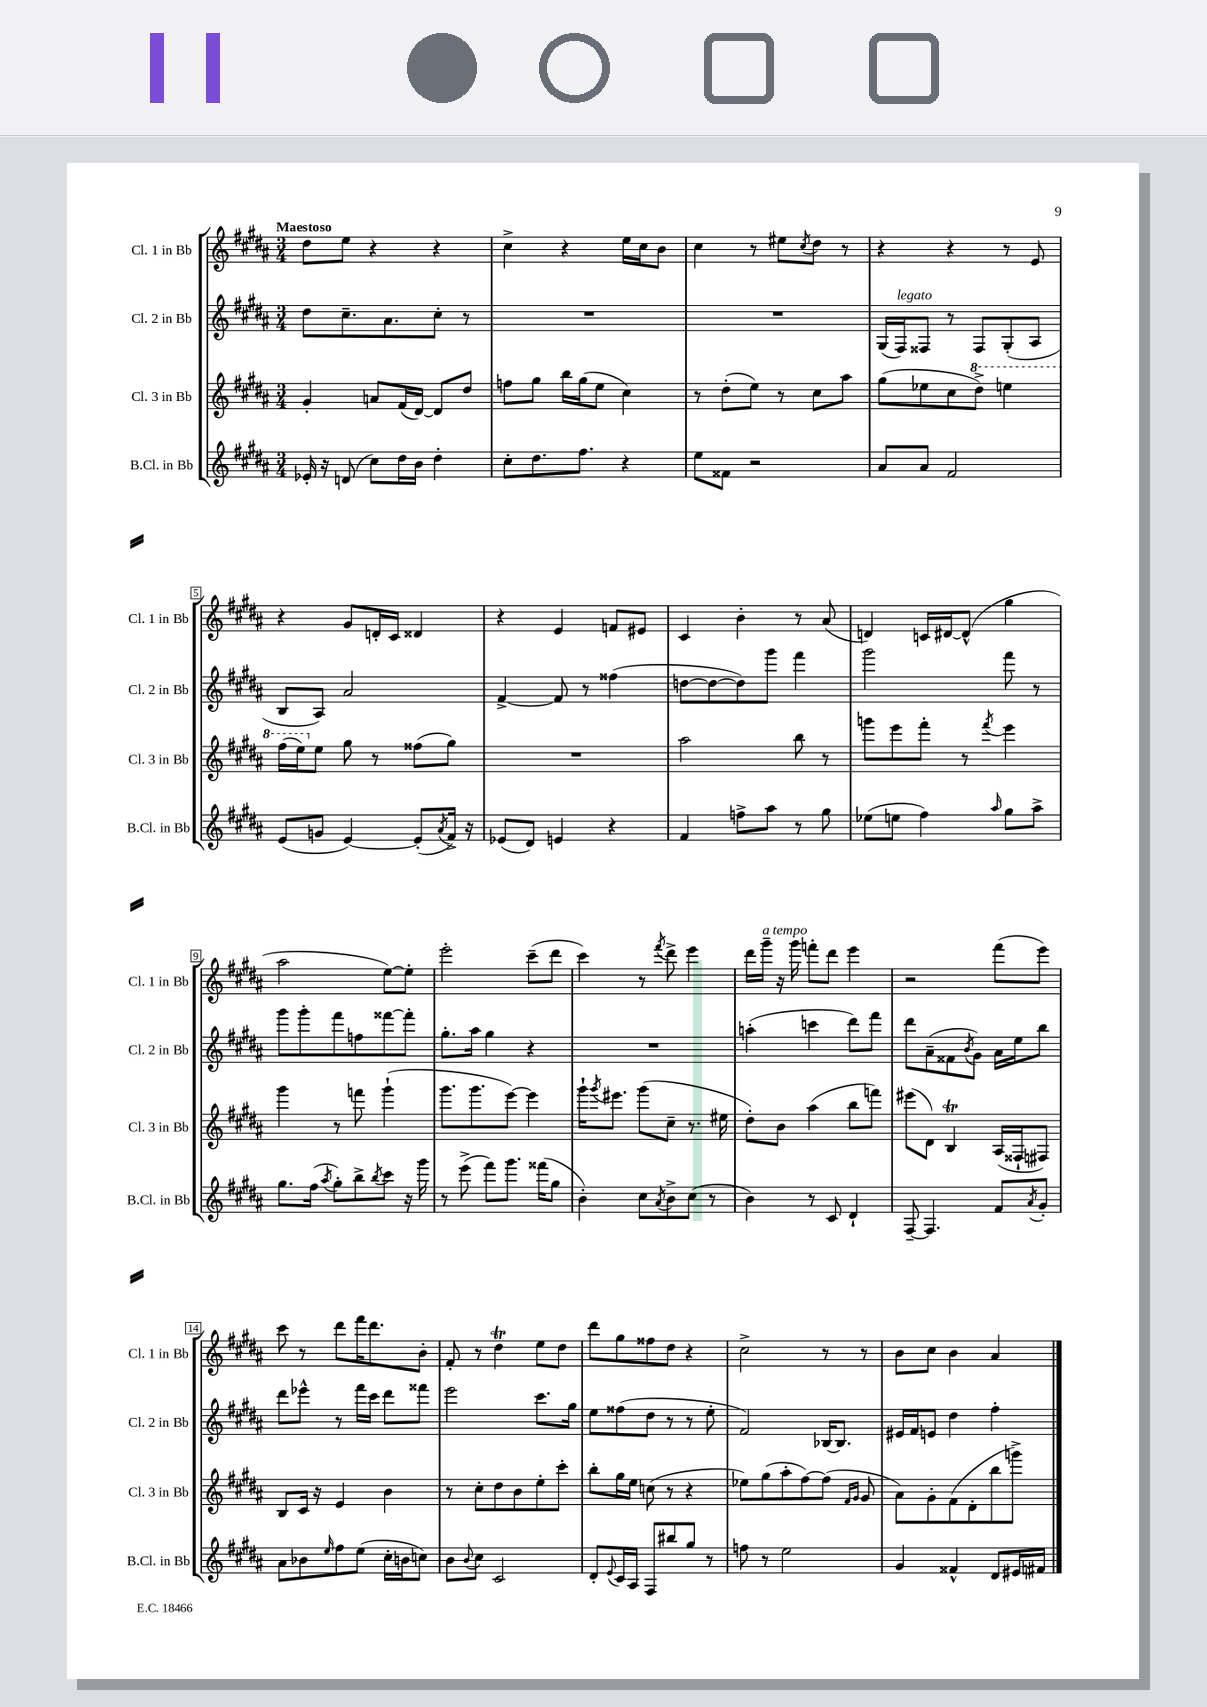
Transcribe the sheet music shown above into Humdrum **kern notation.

**kern	**kern	**kern	**kern
*staff4	*staff3	*staff2	*staff1
*clefG2	*clefG2	*clefG2	*clefG2
*k[f#c#g#d#a#]	*k[f#c#g#d#a#]	*k[f#c#g#d#a#]	*k[f#c#g#d#a#]
*M3/4	*M3/4	*M3/4	*M3/4
16e-'	4g#'	8dd#	8dd#
16r	.	.	.
(8d	.	8.cc#~	8ee
8cc#)	8a	.	4r
.	.	8.a#	.
16dd#	(16f#	.	.
16b	[16d#)	.	.
4dd#'	8d#]	8cc#'	4r
.	8dd#	8r	.
=	=	=	=
8cc#'	8ff	2.r	4cc#^
8.dd#	8gg#	.	.
.	16bb	.	4r
8.ff#	(16gg#	.	.
.	8ee	.	.
4r	4cc#)	.	16ee
.	.	.	16cc#
.	.	.	8b
=	=	=	=
8ee	8r	2.r	4cc#
8f##	(8dd#'	.	.
2r	8ee)	.	8r
.	8r	.	8ee#
.	.	.	8qcc#
.	8cc#	.	8dd#
.	8aa#	.	8r
=	=	=	=
8a#	(8gg#	(16G#	4r
.	.	16F#)	.
8a#	8ee-	8F##	.
2f#	8cc#	8r	4r
.	8ddd#^)	8F##	.
.	4eee	(8G#'	8r
.	.	8A#	8e
=	=	=	=
(8e	(16fff#	8B	4r
.	16eee)	.	.
8g	8ee	8A#)	.
[4e)	8gg#	2a#	8g#
.	8r	.	16d'
.	.	.	16c#
(8e']	(8ff##	.	4d##
8qa#	.	.	.
16f#^)	8gg#)	.	.
16r	.	.	.
=	=	=	=
(8e-	2.r	[4f#^	4r
8d#)	.	.	.
4e	.	8f#]	4e
.	.	8r	.
4r	.	(4ff##	8f
.	.	.	8e#
=	=	=	=
4f#	2aa#	[8dd	4c#
.	.	8dd_	.
8ff^	.	8dd])	4b'
8aa#	.	8ggg#	.
8r	8bb	4fff#	8r
8gg#	8r	.	(8a#
=	=	=	=
(8ee-	8ggg	2ggg#	4d)
8ee	8eee	.	.
4ff#)	8fff#'	.	16c
.	.	.	[16d#
.	8r	.	(8d#^^]
16qqaa#	8qfff#	.	.
8gg#	4eee	8fff#	4gg#
8aa#^	.	8r	.
=	=	=	=
8.gg#	4ggg#	8ggg#	2aa#
.	.	8ggg#'	.
(16ff#	.	.	.
8qaa#	.	.	.
8gg#')	8r	8fff#	.
8bb^	8fff	8ff	.
8qbb	.	.	.
8ccc#	(4ggg#`	[8fff##	[8ee)
16r	.	8fff##']	8ee']
16ggg#	.	.	.
=	=	=	=
8r	8.ggg#	8.gg#'	2eee'
(8eee^	.	.	.
.	8.ggg#	16aa#	.
8fff#)	.	4gg#	.
8.ggg#	[8eee)	.	.
.	4eee]	4r	(8ccc#~
(16fff##	.	.	.
8gg#	.	.	8ddd#
=	=	=	=
4b')	16ggg#`	2.r	4ccc#)
.	8qggg#	.	.
.	8.eee#	.	.
8cc#	(8ggg#	.	8r
8qa#	.	.	8qfff#
8b^	8cc#~	.	8ddd#^
(8cc#	8.r	.	4eee
8r	.	.	.
.	16ee#	.	.
=	=	=	=
4b)	8dd#')	(4aa'	16ddd#
.	.	.	16ggg#~
.	8b	.	16r
.	.	.	16ggg#
8r	(4aa#	4ccc	8fff'
8c#	.	.	8ddd#
4d#`	8bb	8ddd#)	4eee
.	8fff)	8fff#	.
=	=	=	=
[8F#~	(8eee#	8ddd#	2r
4.F#]	8d#)	(8a#~	.
.	4B	8f##	.
.	.	8qb	.
.	.	8g#)	.
8f#	(16A#	16a#	(8fff#
.	16F##`	16ee	.
8qa#	.	.	.
8g#'	8F#)	8bb	8eee)
=	=	=	=
8a#	8B	8ddd#	8ccc#
8b-	16c#	8eee-^^	8r
.	16r	.	.
16qqee	.	.	.
8ff#	4e	8r	8ddd#
(8ee	.	16fff#	16fff#
.	.	16ccc#	8.ddd#
16cc#'	4b	8ddd#	.
16b	.	.	.
8cc)	.	8fff##	8b'
=	=	=	=
8b	8r	2eee	8f#'
8qqb	.	.	.
8cc#	8cc#'	.	8r
2c#	8dd#	.	4dd#
.	8b	.	.
.	8ee'	8.ccc#	8ee
.	8ccc#'	.	8dd#
.	.	16gg#	.
=	=	=	=
8d#'	8bb'	8ee	8ddd#
8qqe	.	.	.
16c#	16gg#	(8ff##	8gg#
16A#	16ee	.	.
8F#	(8cc	8dd#	8ff##
8bb#	8r	8r	8dd#
8gg#	4r	8r	4r
8r	.	8ee'	.
=	=	=	=
8ff	8ee-)	2f#)	2cc#^
8r	(8gg#	.	.
2ee	8aa#'	.	.
.	[8ff#)	.	.
.	(8ff#]	[16B-	8r
.	.	8.B-]	.
.	16qqf#	.	.
.	16qqg#	.	.
.	8g#	.	8r
=	=	=	=
4g#	8a#)	16e#	8b
.	.	16f#	.
.	8g#'	8e	8cc#
4f##^^	(8f#	4dd#	4b
.	8d#'	.	.
8d#	8bb	4ff#'	4a#
16e#	8ggg^)	.	.
16f#	.	.	.
==	==	==	==
*-	*-	*-	*-
